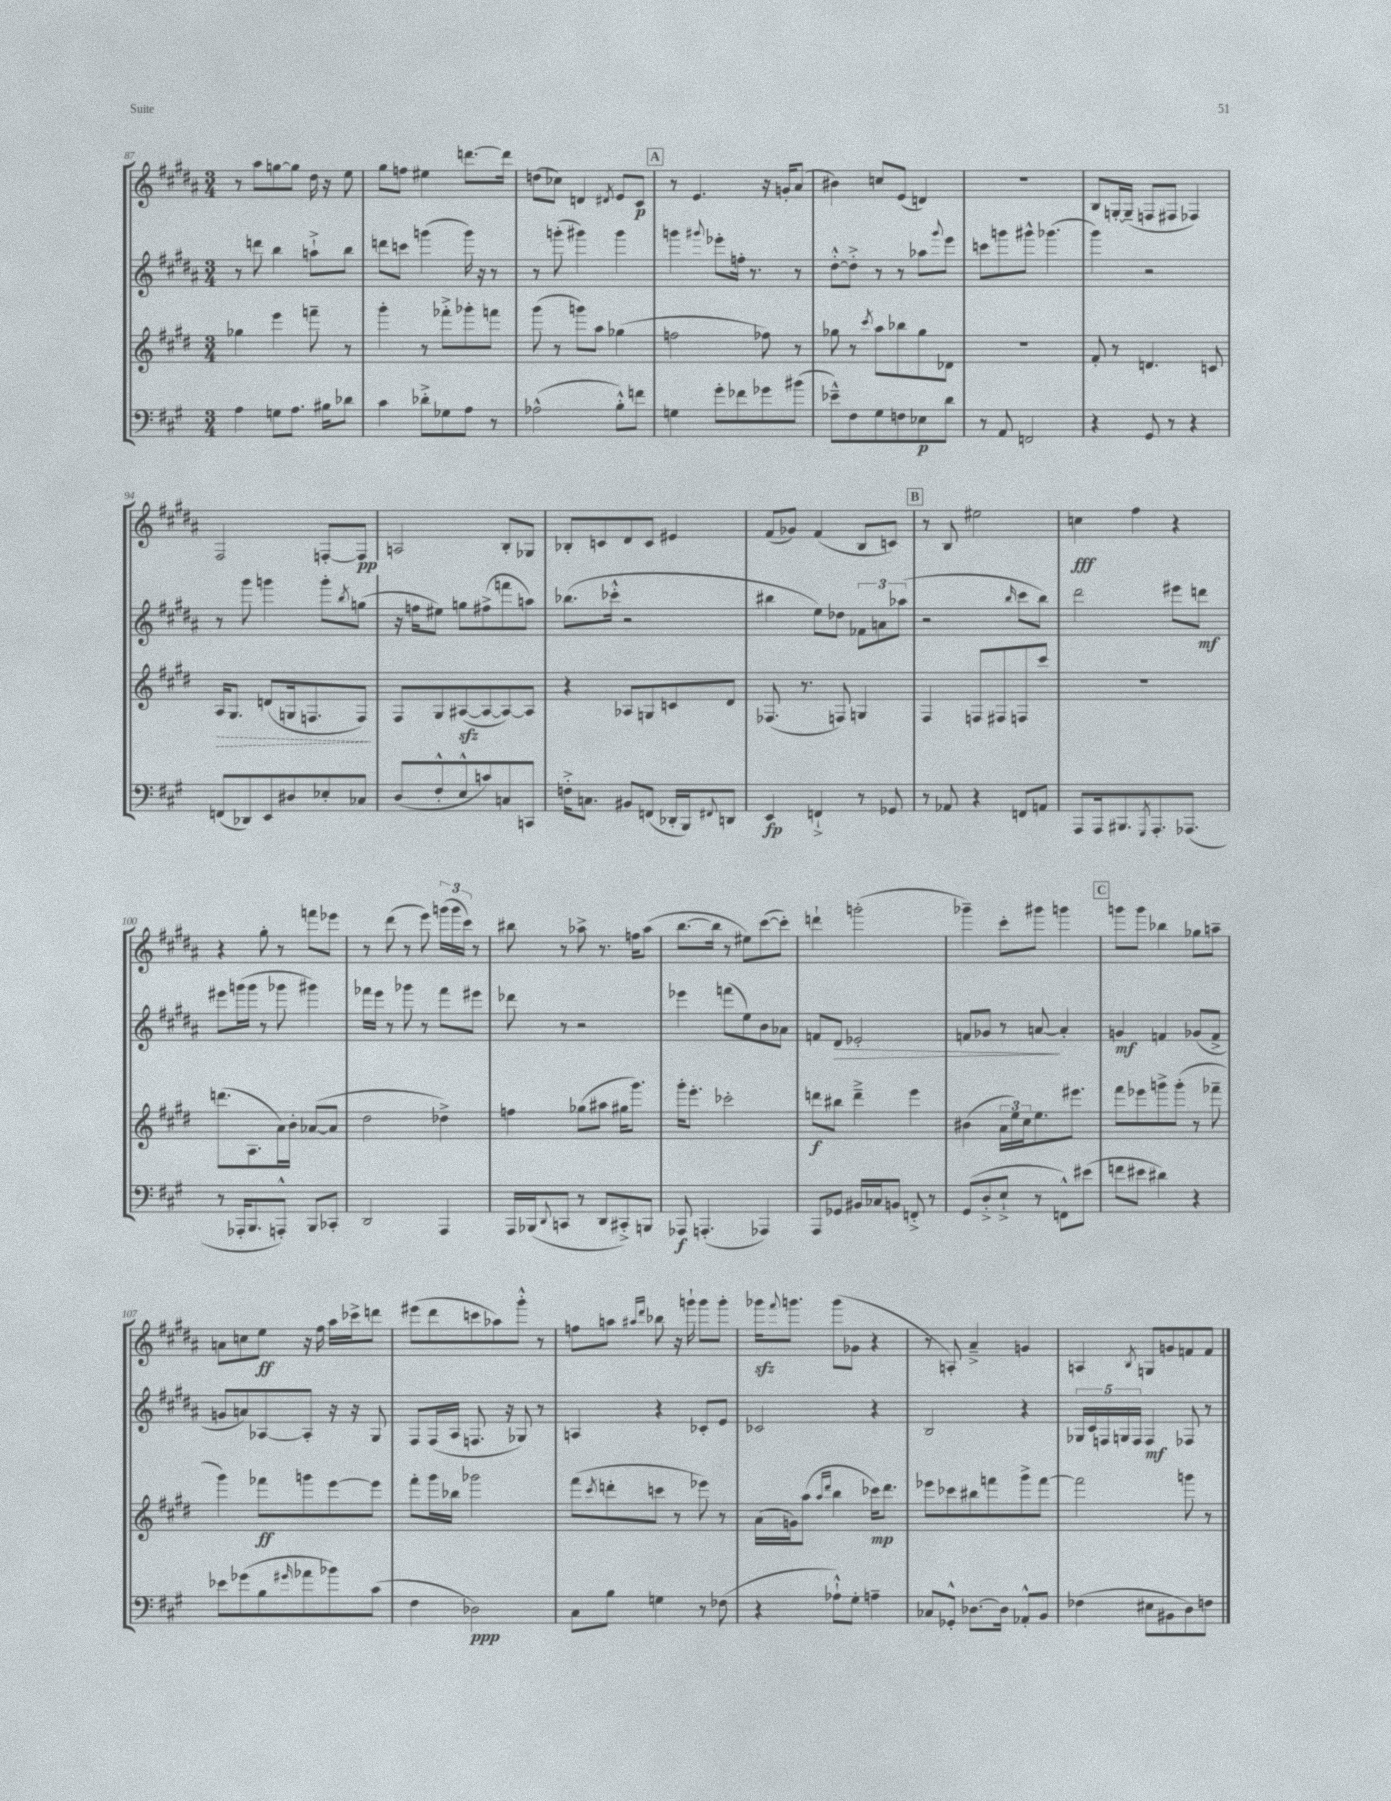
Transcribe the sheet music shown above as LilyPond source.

<<
\new StaffGroup <<
\new Staff = "s0" {
    \clef treble \key b \major \numericTimeSignature \time 3/4
    r8 ais''8 g''8~ g''8 dis''16 r16 e''8 |
    gis''8 f''8 eis''4 d'''8.~ d'''16 |
    d''8( ces''8) d'4 \acciaccatura { dis'8 } e'8 cis'8\p |
    \mark \markup { \box "A" } r8 e'4. r16 g'16-. ais'8( |
    bis'4) c''8 e'8( d'4) |
    r2. |
    b8 g16~-. g16--( f8 fis8 fes4) |
    fis2 f8~-. f8\pp |
    a2 b8-. ges8 |
    bes8-. c'8 dis'8 c'8 eis'4 |
    fis'8( ges'8) fis'4( b8 c'8) |
    \mark \markup { \box "B" } r8 b8 eis''2 |
    c''4\fff fis''4 r4 |
    r4 gis''8-. r8 f'''8 ees'''8 |
    r8 dis'''8( r8 e'''8) \tuplet 3/2 { g'''16( g'''16 cis'''16) } r8 |
    bis''8 r8 aes''8-> r8. f''16 aes''8( |
    b''8.~ b''16 r8 eis''8) cis'''8~( cis'''8-.) |
    d'''4-! g'''2-.( |
    ges'''4--) cis'''8-. gis'''8 g'''4 |
    \mark \markup { \box "C" } g'''8 g'''8 bes''4 ges''8 a''8-- |
    a'8 c''8 e''8\ff r16 fis''16 ais''16 ces'''16-> d'''8 |
    eis'''8( dis'''8 c'''8 aes''8) gis'''8-.-^ r8 |
    f''8 a''8 \grace { ais''16 dis'''16 } bes''8 r16 g'''16-! g'''8 g'''8-. |
    ges'''16\sfz \appoggiatura { fis'''8 } g'''8. g'''8( ges'8 r4 |
    r8 a8-.) ais'4---> g'4 |
    a4 \acciaccatura { b8 } g8 g'8 f'8 f'8 \bar "|." |
}
\new Staff = "s1" {
    \clef treble \key b \major \numericTimeSignature \time 3/4
    r8 d'''8 b''4 a''8-!-> b''8 |
    d'''8 c'''8 g'''4( g'''16) r16 r8 |
    r8 g'''8-.( gis'''4) gis'''4 |
    \mark \markup { \box "A" } g'''4 \appoggiatura { gis'''8 } ees'''8-. f''16-. r8. r8 |
    dis''8~-.-^ dis''8-.-> r8 r8 aes''8 \appoggiatura { gis'''8 } e'''8 |
    c'''8 g'''8 gis'''8-^ ges'''4.( |
    gis'''4) r2 |
    r8 gis'''8 g'''4 g'''8-. \acciaccatura { b''8 } g''8( |
    r16 f''16 eis''8) g''8 fis''8->( f'''8 a''8) |
    bes''8.( ces'''16-.-^ r2 |
    bis''4 e''8) des''8 \tuplet 3/2 { fes'8 a'8 aes''8( } |
    \mark \markup { \box "B" } r2 \grace { b''16 } cis'''8 b''8) |
    dis'''2 eis'''8 d'''8\mf |
    eis'''8 g'''16( g'''16 r8 ges'''8 gis'''4) |
    fes'''16 e'''16 r8 ges'''8 r8 fes'''8 eis'''8 |
    des'''8 r8 r2 |
    ees'''4 f'''8( e''8) b'8 aes'8 |
    f'8 dis'8\> ees'2-. |
    f'8 ges'8 r8 a'8~\! a'4-. |
    \mark \markup { \box "C" } g'4\mf f'4 ges'8( f'8-> |
    g'8 a'8) aes8~ aes8-. r16 r16 gis8 |
    fis8 fis16( ais16 f8. r16 ges8) r8 |
    a4 r4 ces'8-. e'8 |
    ces'2 r4 |
    b2 r4 |
    \tuplet 5/4 { ges16 cis'16 f16 g16 f16 } f4\mf fes8 r8 \bar "|." |
}
\new Staff = "s2" {
    \clef treble \key e \major \numericTimeSignature \time 3/4
    ges''4 e'''4 f'''8-- r8 |
    gis'''4-. r8 fes'''8-.-> ges'''8-. f'''8 |
    gis'''8( r8 g'''8) a''8 ges''4( |
    \mark \markup { \box "A" } f''2 fes''8) r8 |
    ges''8 r8 \acciaccatura { cis'''8 } a''8 bes''8 ges''8 des'8 |
    R2. |
    fis'8-. r8 d'4. c'8 |
    \once \override Hairpin.style = #'dashed-line a16\> gis8. d'8( g16 f8. f8\!) |
    fis8 gis8 ais8~\sfz( ais8~ ais8~) ais8 |
    r4 aes8 g8 c'8 dis'8 |
    fes8.( r8. f8) g4 |
    \mark \markup { \box "B" } fis4 f8 fis8 f8 cis'''8 |
    R2. |
    d'''8.( a8. a'16) b'16-. aes'8~( aes'8 |
    dis''2 des''4->) |
    f''4 ges''8( ais''8 gis''16 gis'''8.) |
    gis'''16-. e'''8.-. ces'''2-. |
    d'''8\f bis''8 d'''4---> e'''4 |
    bis'4( \tuplet 3/2 { a'16 e''16) cis''16 } e''8. eis'''8. |
    \mark \markup { \box "C" } fis'''8 ees'''8 g'''8-> g'''8-.( r8 fes'''8-- |
    gis'''4) fes'''8\ff g'''8 e'''8~ e'''8 |
    fis'''8-. gis'''16 bes''16 ges'''2 |
    fis'''8( \acciaccatura { cis'''8 } d'''8-. c'''8 r8 ees'''8) r8 |
    a'16( g'16) a''8( \grace { a''16 dis'''16 } b''4 ces'''16\mp) dis'''8. |
    ees'''8 ces'''8 bis''8 f'''8 gis'''8-> f'''8~ |
    f'''2 g'''8 r8 \bar "|." |
}
\new Staff = "s3" {
    \clef bass \key a \major \numericTimeSignature \time 3/4
    a4 g8 a8. bis16 des'8 |
    cis'4 des'8-.-> ges8 a8 r8 |
    aes2-^( b8-.-^) f'8 |
    \mark \markup { \box "A" } g4 gis'8-. fes'8 ges'8 bis'8( |
    ees'8---^) fis8 gis8 f8 ees8\p d'8 |
    r8 a,8 f,2 |
    r4 gis,8 r8 r4 |
    f,8( des,8) e,8 dis8 ees8-. ces8 |
    d8( fis8-.-^ e8-^ c'8) c8 c,8 |
    f16-.-> c8. bis,8 f,8( des,16-. b,,16) \appoggiatura { fis,8 } d,8 |
    e,4\fp f,4-!-> r8 ges,8 |
    \mark \markup { \box "B" } r8 aes,8 r4 f,8 a,8 |
    a,,8 a,,16 bis,,8. \acciaccatura { gis,,8 } a,,8.-. aes,,8.( |
    r8 aes,,16-. b,,8. a,,8-.-^) b,,8 ces,8-. |
    d,2 a,,4 |
    a,,16 bes,,16( \appoggiatura { d,8 } c,8 r8 d,8 cis,8-.->) b,,8 |
    aes,,8\f a,,4.-.( aes,,4) |
    a,,8 ges,8 bis,16 ces16 b,8 f,8-.-> r8 |
    gis,8( d8-.-> e8-!-> r8 f,8-^) eis'8( |
    \mark \markup { \box "C" } f'8 eis'8 dis'4) r4 |
    ees'8 ges'8( b8 \grace { gis'16 } aes'8 bes'8) cis'8( |
    fis4 des2\ppp) |
    cis8 b8 g4 r8 fes8( |
    r4 aes8-!-^) gis8-. a4-- |
    ces8 ges,8-.-^ des8.~ des16 aes,8-.-^ b,8 |
    fes4( eis8 bis,8 d8) f8 \bar "|." |
}
>>
>>
\layout { \context { \Score currentBarNumber = #87 } }
